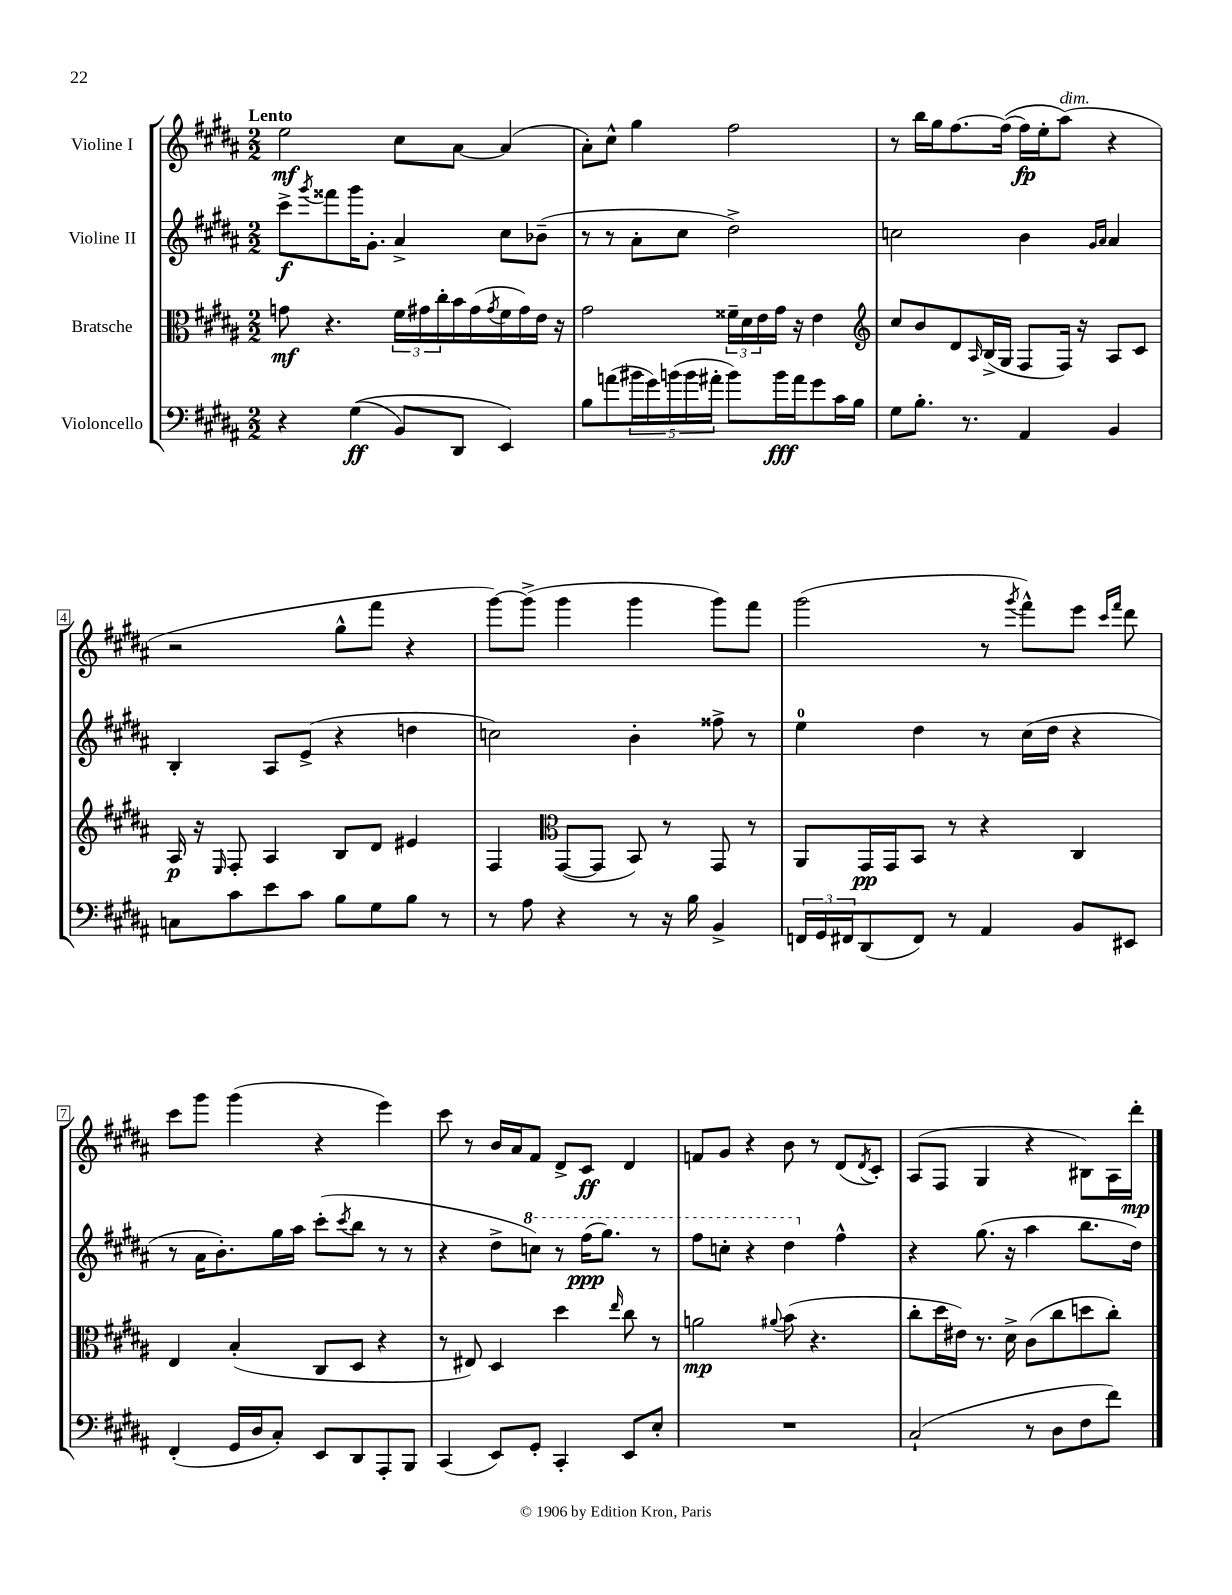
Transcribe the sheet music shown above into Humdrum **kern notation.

**kern	**dynam	**kern	**dynam	**kern	**dynam	**kern	**dynam
*part4	*part4	*part3	*part3	*part2	*part2	*part1	*part1
*staff4	*staff4	*staff3	*staff3	*staff2	*staff2	*staff1	*staff1
*I"Violoncello	*	*I"Bratsche	*	*I"Violine II	*	*I"Violine I	*
*clefF4	*	*clefC3	*	*clefG2	*	*clefG2	*
*k[f#c#g#d#a#]	*	*k[f#c#g#d#a#]	*	*k[f#c#g#d#a#]	*	*k[f#c#g#d#a#]	*
*M2/2	*	*M2/2	*	*M2/2	*	*M2/2	*
=1	=1	=1	=1	=1	=1	=1	=1
!	!	!	!	!	!	!LO:TX:a:B:t=Lento	!
4r	.	8gn\	mf	8ccc#^\L	f	2ee\	mf
.	.	.	.	8qggg#/	.	.	.
.	.	4.r	.	8fff##X\	.	.	.
((4G#\	ff	.	.	16ggg#\K	.	.	.
.	.	.	.	8.g#'\J	.	.	.
8BB/L)	.	24f#\LL	.	4a#^/	.	8cc#\L	.
.	.	24g#X\	.	.	.	.	.
.	.	24cc#'\	.	.	.	.	.
8DD#/J	.	16b\	.	.	.	[8a#\J	.
.	.	(16g#\	.	.	.	.	.
.	.	8qg#/	.	.	.	.	.
4EE/)	.	16f#\	.	8cc#\L	.	(4a#/]	.
.	.	16g#\)	.	.	.	.	.
.	.	16e\JJ	.	(8b-X~\J	.	.	.
.	.	16r	.	.	.	.	.
=2	=2	=2	=2	=2	=2	=2	=2
8B\L	.	2g#\	.	8r	.	8a#'\L)	.
(8an\	.	.	.	8r	.	8cc#^^\J	.
20b#X\L	.	.	.	8a#'\L	.	4gg#\	.
20g#\)	.	.	.	.	.	.	.
(20bn\	.	.	.	.	.	.	.
.	.	.	.	8cc#\J	.	.	.
20b\	.	.	.	.	.	.	.
20a#X'\JJ	.	.	.	.	.	.	.
8b\L)	.	24f##X~\LL	.	2dd#^\)	.	2ff#\	.
.	.	24d#\	.	.	.	.	.
.	.	24e\	.	.	.	.	.
16b\L	fff	16g#\JJ	.	.	.	.	.
16a#\J	.	16r	.	.	.	.	.
8g#\	.	4e\	.	.	.	.	.
16c#\L	.	.	.	.	.	.	.
16B\JJ	.	.	.	.	.	.	.
=3	=3	=3	=3	=3	=3	=3	=3
*	*	*clefG2	*	*	*	*	*
8G#\L	.	8cc#/L	.	2ccn\	.	8r	.
8.B'\J	.	8b/	.	.	.	16bb\LL	.
.	.	.	.	.	.	16gg#\J	.
.	.	8d#/	.	.	.	[8.ff#\	.
8.r	.	.	.	.	.	.	.
.	.	16qqA#/	.	.	.	.	.
.	.	(16B^/L	.	.	.	.	.
.	.	16G#/JJ	.	.	.	((16ff#\Jk]	.
4AA#/	.	8F#/L	.	4b\	.	16ff#\LL)	fp
.	.	.	.	.	.	16ee'\J	.
!	!	!	!	!	!	!LO:TX:a:i:t=dim.	!
.	.	16F#/Jk)	.	.	.	(8aa#\J)	.
.	.	16r	.	.	.	.	.
.	.	.	.	16qqg#/LL	.	.	.
.	.	.	.	16qqa#/JJ	.	.	.
4BB/	.	8A#/L	.	4a#/	.	4r	.
.	.	8c#/J	.	.	.	.	.
!!LO:LB:g=z
=4	=4	=4	=4	=4	=4	=4	=4
8Cn\L	.	16A#/	p	4B'/	.	2r	.
.	.	16r	.	.	.	.	.
.	.	16qqE/	.	.	.	.	.
8c#\	.	8F#'/	.	.	.	.	.
8e\	.	4A#/	.	8A#/L	.	.	.
8c#\J	.	.	.	(8e^/J	.	.	.
8B\L	.	8B/L	.	4r	.	8gg#^^\L	.
8G#\	.	8d#/J	.	.	.	8fff#\J	.
8B\J	.	4e#X/	.	4ddn\	.	4r	.
8r	.	.	.	.	.	.	.
=5	=5	=5	=5	=5	=5	=5	=5
8r	.	4F#/	.	2ccn\)	.	[8ggg#\L)	.
8A#\	.	.	.	.	.	(8ggg#^\J]	.
*	*	*clefC3	*	*	*	*	*
4r	.	([8GG#/L	.	.	.	4ggg#\	.
.	.	8GG#/J]	.	.	.	.	.
8r	.	8BB/)	.	4b'\	.	4ggg#\	.
16r	.	8r	.	.	.	.	.
16B\	.	.	.	.	.	.	.
4BB^/	.	8GG#/	.	8ff##X^\	.	8ggg#\L)	.
.	.	8r	.	8r	.	8fff#\J	.
=6	=6	=6	=6	=6	=6	=6	=6
24FFn/LL	.	8AA#/L	.	4ee\	.	(2ggg#\	.
24GG#/	.	.	.	.	.	.	.
24FF#X/J	.	.	.	.	.	.	.
(8DD#/	.	16GG#/L	pp	.	.	.	.
.	.	16GG#/J	.	.	.	.	.
8FF#/J)	.	8BB/J	.	4dd#\	.	.	.
8r	.	8r	.	.	.	.	.
4AA#/	.	4r	.	8r	.	8r	.
.	.	.	.	.	.	8qggg#/	.
.	.	.	.	(16cc#\LL	.	8fff#^^\L)	.
.	.	.	.	16dd#\JJ	.	.	.
8BB/L	.	4C#/	.	4r	.	8eee\J	.
.	.	.	.	.	.	16qqccc#/LL	.
.	.	.	.	.	.	16qqfff#/JJ	.
8EE#X/J	.	.	.	.	.	8ddd#\	.
!!LO:LB:g=z
=7	=7	=7	=7	=7	=7	=7	=7
(4FF#'/	.	4E/	.	8r	.	8ccc#\L	.
.	.	.	.	16a#\KL	.	8ggg#\J	.
.	.	.	.	8.b'\)	.	.	.
16GG#/LL	.	(4B'/	.	.	.	(4ggg#\	.
16D#/J	.	.	.	.	.	.	.
8C#'/J)	.	.	.	16gg#\L	.	.	.
.	.	.	.	16aa#\JJ	.	.	.
8EE/L	.	8C#/L	.	(8ccc#'\L	.	4r	.
.	.	.	.	8qccc#/	.	.	.
8DD#/	.	8D#/J	.	8bb\J	.	.	.
8AAA#'/	.	4r	.	8r	.	4eee\)	.
8BBB/J	.	.	.	8r	.	.	.
=8	=8	=8	=8	=8	=8	=8	=8
(4CC#/	.	8r	.	4r	.	8ccc#\	.
.	.	8E#X/)	.	.	.	8r	.
8EE/L)	.	4D#/	.	8dd#^\L	.	16b/LL	.
.	.	.	.	.	.	16a#/J	.
*	*	*	*	*8va	*	*	*
8GG#'/J	.	.	.	8cccn\J)	.	8f#/J	.
4CC#'/	.	4dd#\	.	8r	.	8d#^/L	.
.	.	.	.	(16fff#\KL	ppp	8c#/J	ff
.	.	.	.	8.ggg#\J)	.	.	.
.	.	16qqee/	.	.	.	.	.
8EE/L	.	8cc#\	.	.	.	4d#/	.
8E'/J	.	8r	.	8r	.	.	.
=9	=9	=9	=9	=9	=9	=9	=9
1r	.	2an\	mp	8fff#\L	.	8fn/L	.
.	.	.	.	8cccn'\J	.	8g#/J	.
.	.	.	.	4r	.	4r	.
.	.	8qqa#X/	.	.	.	.	.
.	.	(8b\	.	4ddd#\	.	8b\	.
.	.	4.r	.	.	.	8r	.
*	*	*	*	*X8va	*	*	*
.	.	.	.	4ff#^^\	.	(8d#/L	.
.	.	.	.	.	.	8qd#/	.
.	.	.	.	.	.	8c#'/J)	.
=10	=10	=10	=10	=10	=10	=10	=10
(2C#`/	.	8cc#'\L	.	4r	.	(8A#/L	.
.	.	16dd#\L	.	.	.	8F#/J	.
.	.	16e#X\JJ)	.	.	.	.	.
.	.	8.r	.	(8.gg#\	.	4G#/	.
.	.	16d#^\	.	16r	.	.	.
8r	.	(8c#\L	.	4aa#\	.	4r	.
8D#\L	.	8cc#\	.	.	.	.	.
8F#\	.	8ddn\	.	8.bb\L	.	8B#X\L)	.
8f#\J)	.	8cc#'\J)	.	.	.	16A#\L	.
.	.	.	.	16dd#\Jk)	.	16ddd#'\JJ	mp
==	==	==	==	==	==	==	==
*-	*-	*-	*-	*-	*-	*-	*-
